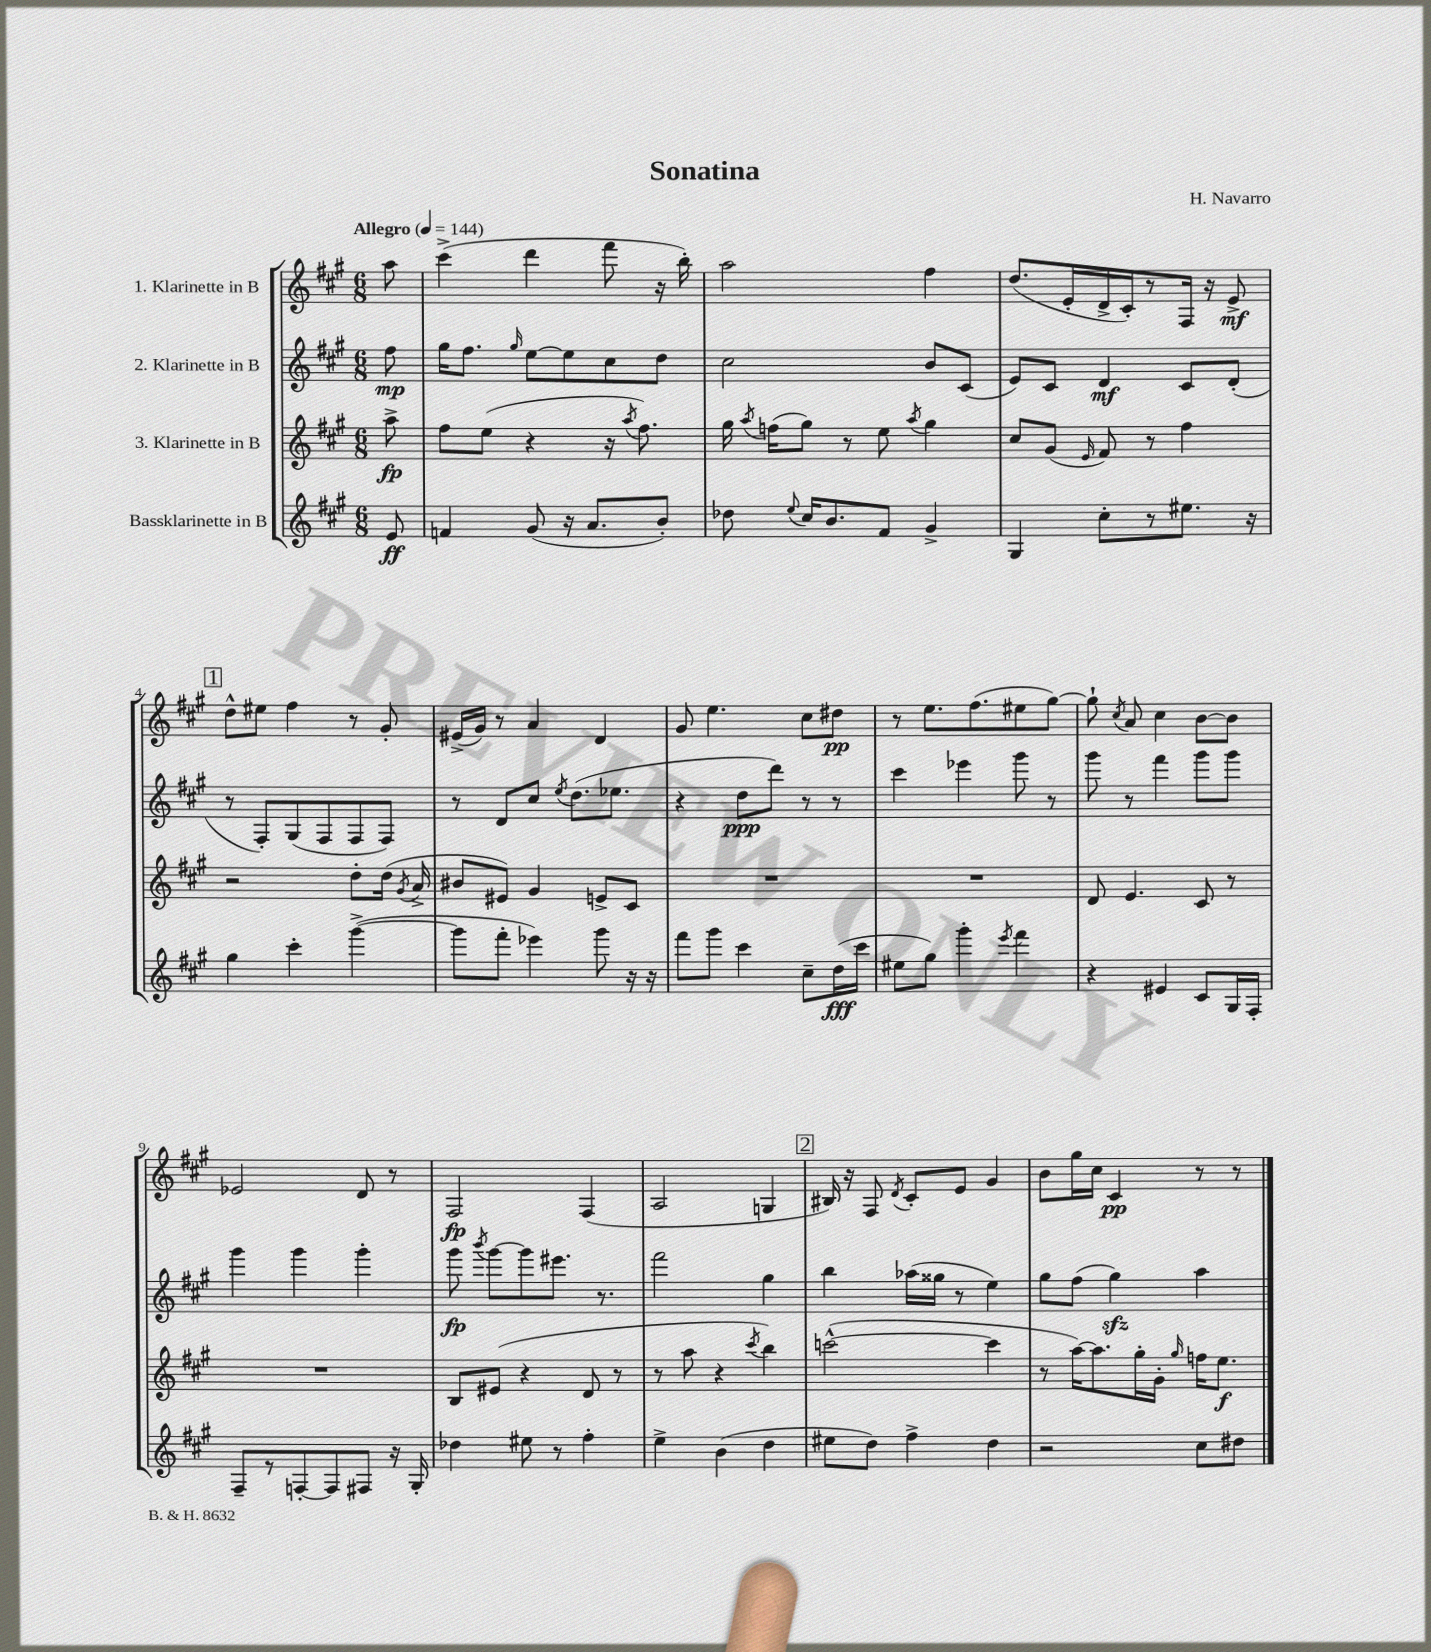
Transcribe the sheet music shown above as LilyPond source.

\header { title = "Sonatina" composer = "H. Navarro" }
<<
\new StaffGroup <<
\new Staff = "s0" \with { instrumentName = "1. Klarinette in B" } {
    \clef treble \key a \major \numericTimeSignature \time 6/8 \partial 8 \tempo "Allegro" 4 = 144
    \autoBeamOff a''8 |
    cis'''4->( d'''4 fis'''8 r16 b''16-.) |
    a''2 fis''4 |
    d''8.[( e'16-. d'16-> cis'16-.) r8 fis16] r16 e'8->\mf |
    \mark \markup { \box "1" } d''8[-^ eis''8] fis''4 r8 gis'8-. |
    eis'16[->( gis'16]) r8 a'4 d'4 |
    gis'8 e''4. cis''8[ dis''8]\pp |
    r8 e''8.[ fis''8.( eis''8 gis''8]~) |
    gis''8-! \acciaccatura { cis''8 } a'8 cis''4 b'8[~ b'8] |
    ees'2 d'8 r8 |
    fis2\fp fis4( |
    a2 g4 |
    \mark \markup { \box "2" } bis16) r16 fis8 \acciaccatura { d'8 } cis'8[-. e'8] gis'4 |
    b'8[ gis''16 cis''16] cis'4\pp r8 r8 \bar "|." |
}
\new Staff = "s1" \with { instrumentName = "2. Klarinette in B" } {
    \clef treble \key a \major \numericTimeSignature \time 6/8 \partial 8
    \autoBeamOff fis''8\mp |
    gis''16[ fis''8.] \grace { gis''16 } e''8[~ e''8 cis''8 d''8] |
    cis''2 b'8[ cis'8]( |
    e'8[) cis'8] d'4\mf cis'8[ d'8]-.( |
    \mark \markup { \box "1" } r8 fis8[-.) gis8( fis8 fis8 fis8]) |
    r8 d'8[ cis''8] \acciaccatura { e''8 } d''8.[( ees''8.] |
    r4 d''8[\ppp d'''8]) r8 r8 |
    cis'''4 ees'''4 gis'''8 r8 |
    gis'''8 r8 fis'''4 gis'''8[ gis'''8] |
    gis'''4 gis'''4 gis'''4-. |
    gis'''8\fp \acciaccatura { b'''8 } gis'''8[~ gis'''8 eis'''8.] r8. |
    fis'''2 gis''4 |
    \mark \markup { \box "2" } b''4 aes''16[( gisis''16] r8 e''4) |
    gis''8[ fis''8]( gis''4\sfz) a''4 \bar "|." |
}
\new Staff = "s2" \with { instrumentName = "3. Klarinette in B" } {
    \clef treble \key a \major \numericTimeSignature \time 6/8 \partial 8
    \autoBeamOff a''8->\fp |
    fis''8[ e''8]( r4 r16 \acciaccatura { a''8 } fis''8.) |
    gis''16 \acciaccatura { a''8 } f''16[( gis''8]) r8 e''8 \acciaccatura { a''8 } gis''4 |
    cis''8[ gis'8]( \grace { e'16 } fis'8) r8 fis''4 |
    \mark \markup { \box "1" } r2 d''8[-. d''16]( \acciaccatura { gis'8 } a'16-> |
    bis'8[ eis'8]) gis'4 e'8[-> cis'8] |
    R2. |
    R2. |
    d'8 e'4. cis'8 r8 |
    R2. |
    b8[ eis'8]( r4 d'8 r8 |
    r8 a''8 r4 \acciaccatura { cis'''8 } b''4) |
    \mark \markup { \box "2" } c'''2~-^( c'''4 |
    r8 a''16[~) a''8. gis''16-. gis'16]-. \grace { gis''16 } f''16[ e''8.]\f \bar "|." |
}
\new Staff = "s3" \with { instrumentName = "Bassklarinette in B" } {
    \clef treble \key a \major \numericTimeSignature \time 6/8 \partial 8
    \autoBeamOff e'8\ff |
    f'4 gis'8( r16 a'8.[ b'8]-.) |
    des''8 \appoggiatura { e''8 } cis''16[ b'8. fis'8] gis'4-> |
    gis4 cis''8[-. r8 eis''8.] r16 |
    \mark \markup { \box "1" } gis''4 cis'''4-. gis'''4~->( |
    gis'''8[ fis'''8]-. ees'''4) gis'''8 r16 r16 |
    fis'''8[ gis'''8] cis'''4 cis''8[-- d''16\fff( cis'''16] |
    eis''8[ gis''8]) gis'''4-. \acciaccatura { e'''8 } fis'''4 |
    r4 eis'4 cis'8[ gis16 fis16]-. |
    fis8[-- r8 f8~-. f8 fis8] r16 gis16-. |
    des''4 eis''8 r8 fis''4-. |
    e''4-> b'4( d''4 |
    \mark \markup { \box "2" } eis''8[ d''8]) fis''4-> d''4 |
    r2 cis''8[ dis''8] \bar "|." |
}
>>
>>
